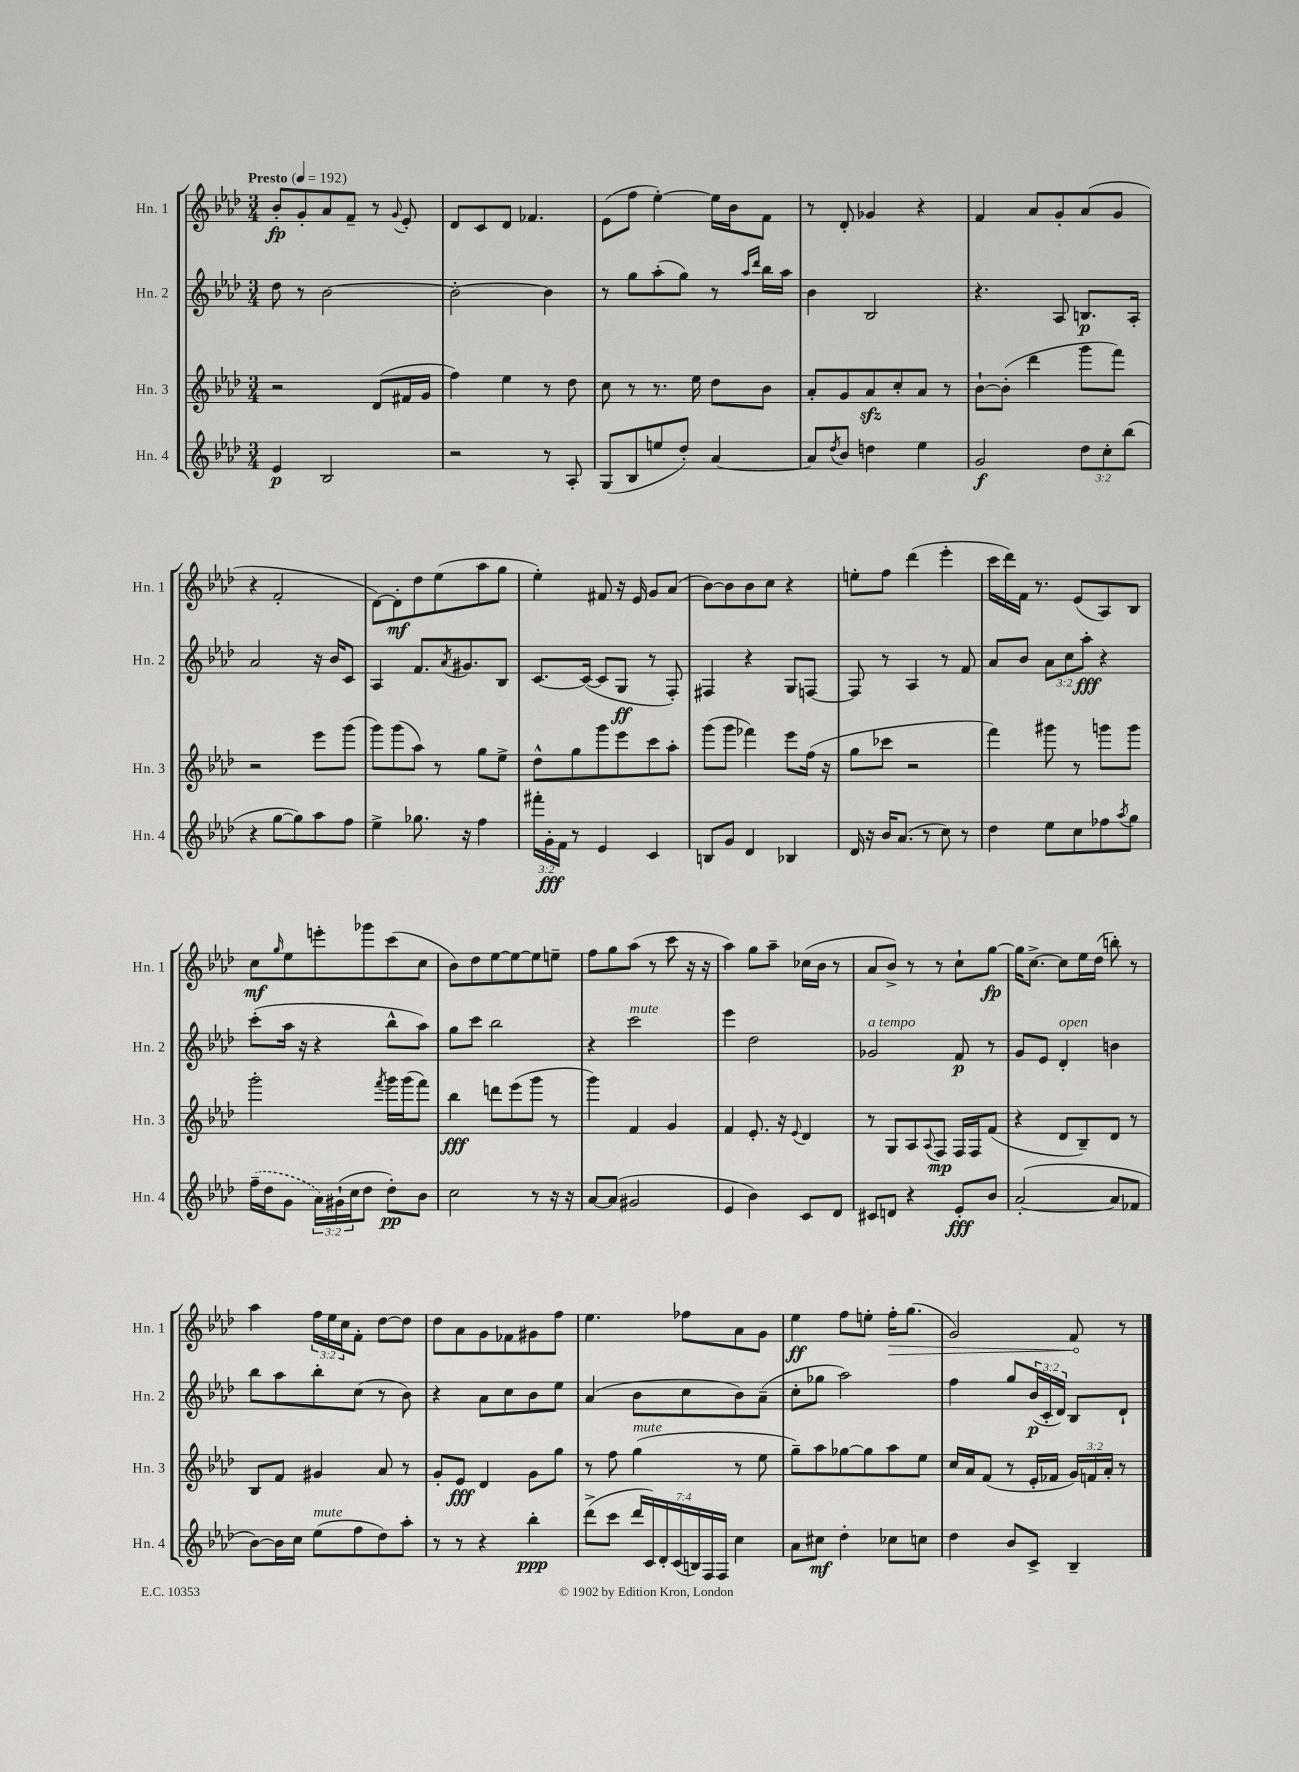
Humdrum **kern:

**kern	**dynam	**kern	**dynam	**kern	**dynam	**kern	**dynam
*part4	*part4	*part3	*part3	*part2	*part2	*part1	*part1
*staff4	*staff4	*staff3	*staff3	*staff2	*staff2	*staff1	*staff1
*I"Hn. 4	*	*I"Hn. 3	*	*I"Hn. 2	*	*I"Hn. 1	*
*I'Hn. 4	*	*I'Hn. 3	*	*I'Hn. 2	*	*I'Hn. 1	*
*clefG2	*	*clefG2	*	*clefG2	*	*clefG2	*
*k[b-e-a-d-]	*	*k[b-e-a-d-]	*	*k[b-e-a-d-]	*	*k[b-e-a-d-]	*
*M3/4	*	*M3/4	*	*M3/4	*	*M3/4	*
*MM192	*	*MM192	*	*MM192	*	*MM192	*
=1	=1	=1	=1	=1	=1	=1	=1
!	!	!	!	!	!	!LO:TX:a:B:t=Presto	!
4e-/	p	2r	.	8dd-\	.	8b-'/L	fp
.	.	.	.	8r	.	8g'/	.
2B-/	.	.	.	[2b-\	.	8a-/	.
.	.	.	.	.	.	8f~/J	.
.	.	(8d-/L	.	.	.	8r	.
.	.	.	.	.	.	8qqg/	.
.	.	16f#X/L	.	.	.	8e-'/	.
.	.	16g/JJ	.	.	.	.	.
=2	=2	=2	=2	=2	=2	=2	=2
2r	.	4ff\)	.	2b-'\_	.	8d-/L	.
.	.	.	.	.	.	8c/	.
.	.	4ee-\	.	.	.	8d-/J	.
.	.	.	.	.	.	4.f-X/	.
8r	.	8r	.	4b-\]	.	.	.
8A-'/	.	8dd-\	.	.	.	.	.
=3	=3	=3	=3	=3	=3	=3	=3
(8G/L	.	8cc\	.	8r	.	(8e-\L	.
8B-/	.	8r	.	8gg\L	.	8ff\J	.
8een/	.	8.r	.	(8aa-'\	.	[4ee-'\)	.
8dd-'/J)	.	.	.	8gg\J)	.	.	.
.	.	16ee-\	.	.	.	.	.
[4a-/	.	8dd-\L	.	8r	.	16ee-\LL]	.
.	.	.	.	.	.	16b-\J	.
.	.	.	.	16qqaa-/LL	.	.	.
.	.	.	.	16qqddd-/JJ	.	.	.
.	.	8b-\J	.	16bb-\LL	.	8f\J	.
.	.	.	.	16aa-\JJ	.	.	.
=4	=4	=4	=4	=4	=4	=4	=4
8a-/L]	.	8a-'/L	.	4b-\	.	8r	.
8qdd-/	.	.	.	.	.	.	.
8b-/J	.	8g/	.	.	.	8d-'/	.
4ddn\	.	8a-zz/	.	2B-/	.	4g-X/	.
.	.	8cc'/	.	.	.	.	.
4ee-\	.	8a-/J	.	.	.	4r	.
.	.	8r	.	.	.	.	.
=5	=5	=5	=5	=5	=5	=5	=5
2g/	f	[8b-`\L	.	4.r	.	4f/	.
.	.	(8b-'\J]	.	.	.	.	.
.	.	4ddd-\	.	.	.	8a-/L	.
.	.	.	.	8A-/	.	8g'/	.
12dd-\L	.	8ggg\L	.	8.Bn/L	p	(8a-/	.
12cc'\	.	.	.	.	.	.	.
.	.	8fff\J)	.	.	.	8g/J	.
(12bb-\J	.	.	.	.	.	.	.
.	.	.	.	16A-'/Jk	.	.	.
!!LO:LB:g=z
=6	=6	=6	=6	=6	=6	=6	=6
4r	.	2r	.	2a-/	.	4r	.
[8gg\L	.	.	.	.	.	2f'/	.
8gg\])	.	.	.	.	.	.	.
8aa-\	.	8eee-\L	.	16r	.	.	.
.	.	.	.	16b-/KL	.	.	.
8ff\J	.	(8ggg\J	.	8c/J	.	.	.
=7	=7	=7	=7	=7	=7	=7	=7
4ee-^\	.	8ggg\L)	.	4A-/	.	[8d-\L)	.
.	.	(8ggg\	.	.	.	8d-'\]	mf
8.gg-X\	.	8aa-\J)	.	8.f/L	.	8dd-\	.
.	.	8r	.	.	.	(8ee-\	.
.	.	.	.	8qa-/	.	.	.
16r	.	.	.	8.g#X/	.	.	.
4ff\	.	8gg\L	.	.	.	8aa-\	.
.	.	8ee-^\J	.	8B-/J	.	8gg\J	.
=8	=8	=8	=8	=8	=8	=8	=8
24fff#X'\LL	.	8dd-^^\L	.	[8.c/L	.	4ee-'\)	.
24g'\	fff	.	.	.	.	.	.
24f\JJ	.	.	.	.	.	.	.
8r	.	8gg\	.	.	.	.	.
.	.	.	.	(16c/Jk_	.	.	.
4e-/	.	8ggg\	.	8c/L]	.	8f#X/	.
.	.	8eee-\	.	8G/J	ff	16r	.
.	.	.	.	.	.	16e-/	.
4c/	.	8ccc\	.	8r	.	8g/L	.
.	.	8aa-'\J	.	8F'/)	.	(8a-/J	.
=9	=9	=9	=9	=9	=9	=9	=9
8Bn/L	.	(8ggg\L	.	4F#X/	.	[8b-\L)	.
8g/J	.	8ggg\J	.	.	.	8b-\]	.
4d-/	.	4fff-X\)	.	4r	.	8b-\	.
.	.	.	.	.	.	8cc\J	.
4B-X/	.	8eee-\L	.	8G/L	.	4r	.
.	.	(16ff\Jk	.	[8Fn/J	.	.	.
.	.	16r	.	.	.	.	.
=10	=10	=10	=10	=10	=10	=10	=10
16d-/	.	8gg\L	.	8F/]	.	8een'\L	.
16r	.	.	.	.	.	.	.
16b-/KL	.	8ccc-X\J	.	8r	.	8ff\J	.
(8.a-/J	.	.	.	.	.	.	.
.	.	2r	.	4A-/	.	(4ddd-\	.
8r	.	.	.	.	.	.	.
8cc\)	.	.	.	8r	.	4eee-'\	.
8r	.	.	.	8f/	.	.	.
=11	=11	=11	=11	=11	=11	=11	=11
4dd-\	.	4fff\)	.	8a-/L	.	16ccc\LL	.
.	.	.	.	.	.	16ddd-\)	.
.	.	.	.	8b-/J	.	16f\JJ	.
.	.	.	.	.	.	8.r	.
8ee-\L	.	8ggg#X\	.	12a-\L	.	.	.
.	.	.	.	12cc\	.	.	.
8cc\	.	8r	.	.	.	(8e-/L	.
.	.	.	.	12aa-'\J	fff	.	.
8ff-X\	.	8gggn\L	.	4r	.	8A-/)	.
8qaa-/	.	.	.	.	.	.	.
8gg\J	.	8ggg\J	.	.	.	8B-/J	.
!!LO:LB:g=z
=12	=12	=12	=12	=12	=12	=12	=12
(16ff~\LL	.	2ggg'\	.	(8ccc'\L	.	8cc\L	mf
16dd-\J	.	.	.	.	.	.	.
.	.	.	.	.	.	16qqgg/	.
8g\J	.	.	.	16aa-\Jk	.	8ee-\	.
.	.	.	.	16r	.	.	.
24a-\LL)	.	.	.	4r	.	8eeen'\	.
(24g#X`\	.	.	.	.	.	.	.
24cc\J	.	.	.	.	.	.	.
8dd-\J	.	.	.	.	.	8ggg-X\	.
.	.	8qfff/	.	.	.	.	.
8dd-'\L)	pp	16ggg\LL	.	8bb-^^\L	.	(8ccc\	.
.	.	(16ggg\J	.	.	.	.	.
8b-\J	.	8fff\J)	.	8aa-\J)	.	8cc\J	.
=13	=13	=13	=13	=13	=13	=13	=13
2cc\	.	4bb-\	fff	8gg\L	.	8b-\L)	.
.	.	.	.	8ccc\J	.	8dd-\	.
.	.	8dddn\L	.	2bb-\	.	[8ee-\	.
.	.	(8eee-\	.	.	.	8ee-\_	.
8r	.	8ggg\J	.	.	.	8ee-\]	.
16r	.	8r	.	.	.	8een~\J	.
16r	.	.	.	.	.	.	.
=14	=14	=14	=14	=14	=14	=14	=14
[8a-/L	.	4ggg\)	.	4r	.	8ff\L	.
(8a-/J]	.	.	.	.	.	8gg\	.
!	!	!	!	!LO:TX:a:i:t=mute	!	!	!
2g#X/	.	4f/	.	2ccc\	.	(8aa-\J	.
.	.	.	.	.	.	8r	.
.	.	4g/	.	.	.	8ccc\	.
.	.	.	.	.	.	16r	.
.	.	.	.	.	.	16r	.
=15	=15	=15	=15	=15	=15	=15	=15
4e-/	.	4f/	.	4eee-\	.	4aa-\)	.
4b-\)	.	8.e-'/	.	2dd-\	.	8gg\L	.
.	.	.	.	.	.	8aa-~\J	.
.	.	16r	.	.	.	.	.
.	.	8qqe-/	.	.	.	.	.
8c/L	.	4d-/	.	.	.	(16cc-X\LL	.
.	.	.	.	.	.	16b-\JJ	.
8d-/J	.	.	.	.	.	8r	.
=16	=16	=16	=16	=16	=16	=16	=16
!	!	!	!	!LO:TX:a:i:t=a tempo	!	!	!
8c#X/L	.	8r	.	2g-X/	.	8a-/L	.
8dn/J	.	8G/L	.	.	.	8b-^/J)	.
4r	.	8A-/	.	.	.	8r	.
.	.	8qqA-/	.	.	.	.	.
.	.	8F/J	mp	.	.	8r	.
8e-'/L	fff	16F/LL	.	8f/	p	8cc`\L	.
.	.	16F/J	.	.	.	.	.
8b-/J	.	(8f/J	.	8r	.	[8gg\J	fp
=17	=17	=17	=17	=17	=17	=17	=17
([2a-'/	.	4r	.	8g/L	.	16gg\KL]	.
.	.	.	.	.	.	[8.cc^\J	.
.	.	.	.	8e-/J	.	.	.
!	!	!	!	!LO:TX:a:i:t=open	!	!	!
.	.	8d-/L	.	4d-'/	.	8cc\L]	.
.	.	8B-~/)	.	.	.	16ee-\L	.
.	.	.	.	.	.	(16dd-\JJ	.
8a-/L]	.	8d-/J	.	4bn\	.	8bbn'\)	.
8f-X/J	.	8r	.	.	.	8r	.
!!LO:LB:g=z
=18	=18	=18	=18	=18	=18	=18	=18
[8b-\L)	.	8B-/L	.	8bb-\L	.	4aa-\	.
16b-\L]	.	8f/J	.	8aa-\	.	.	.
16cc\JJ	.	.	.	.	.	.	.
!LO:TX:a:i:t=mute	!	!	!	!	!	!	!
(8ee-\L	.	4g#X/	.	8bb-'\	.	24ff\LL	.
.	.	.	.	.	.	24ee-\	.
.	.	.	.	.	.	24cc\J	.
8ff\	.	.	.	(8cc\J	.	8f'\J	.
8dd-\)	.	8a-/	.	8r	.	[8dd-\L	.
8aa-'\J	.	8r	.	8b-\)	.	8dd-\J]	.
=19	=19	=19	=19	=19	=19	=19	=19
8r	.	8g'/L	.	4r	.	8dd-\L	.
8r	.	8e-/J	fff	.	.	8a-\	.
4r	.	4d-/	.	8a-\L	.	8g\	.
.	.	.	.	8cc\	.	8f-X\	.
4bb-'\	ppp	8g\L	.	8b-\	.	8g#X\	.
.	.	8gg\J	.	8ee-\J	.	8ff\J	.
=20	=20	=20	=20	=20	=20	=20	=20
(8ddd-^\L	.	8r	.	(4a-/	.	4.ee-\	.
8ccc\J	.	8ff\	.	.	.	.	.
!	!	!LO:TX:a:i:t=mute	!	!	!	!	!
28ddd-/LL	.	(4gg\	.	8b-\L	.	.	.
28c/)	.	.	.	.	.	.	.
28d-'/	.	.	.	.	.	.	.
(28c/	.	.	.	.	.	.	.
.	.	.	.	8cc\	.	8ff-X\L	.
28Bn/)	.	.	.	.	.	.	.
28F/	.	.	.	.	.	.	.
28F/JJ	.	.	.	.	.	.	.
4cc\	.	8r	.	8b-\)	.	8a-\	.
.	.	8ee-\	.	(8a-~\J	.	8g\J	.
=21	=21	=21	=21	=21	=21	=21	=21
8a-\L	.	8gg~\L)	.	8cc'\L	.	4ee-\	ff
8cc#X\J	mf	8aa-\	.	8gg-X\J	.	.	.
4dd-'\	.	[8gg-X\	.	2aa-\)	.	8ff\L	.
.	.	8gg-\]	.	.	.	8een'\J	.
!	!	!	!	!	!	!	!LO:HP:b
8cc-X\L	.	8aa-\	.	.	.	16ff'\KL	>
.	.	.	.	.	.	(8.gg\J	.
8ccn\J	.	8ee-\J	.	.	.	.	.
=22	=22	=22	=22	=22	=22	=22	=22
4dd-\	.	16cc/LL	.	4ff\	.	2g/)	.
.	.	16a-/J	.	.	.	.	.
.	.	(8f/J	.	.	.	.	.
8b-/L	.	8r	.	8gg/L	.	.	.
8c^/J	.	16e-'/LL	.	(24b-/L	p	.	.
.	.	.	.	24c'/	.	.	.
.	.	16f-X/JJ	.	.	.	.	.
.	.	.	.	24d-/JJ)	.	.	.
4B-~/	.	24g/LL)	.	8B-/L	.	8f/	.
.	.	24fn/	.	.	.	.	.
.	.	24a-'/JJ	.	.	.	.	.
.	.	8r	.	8d-`/J	.	8r	]
==	==	==	==	==	==	==	==
*-	*-	*-	*-	*-	*-	*-	*-
